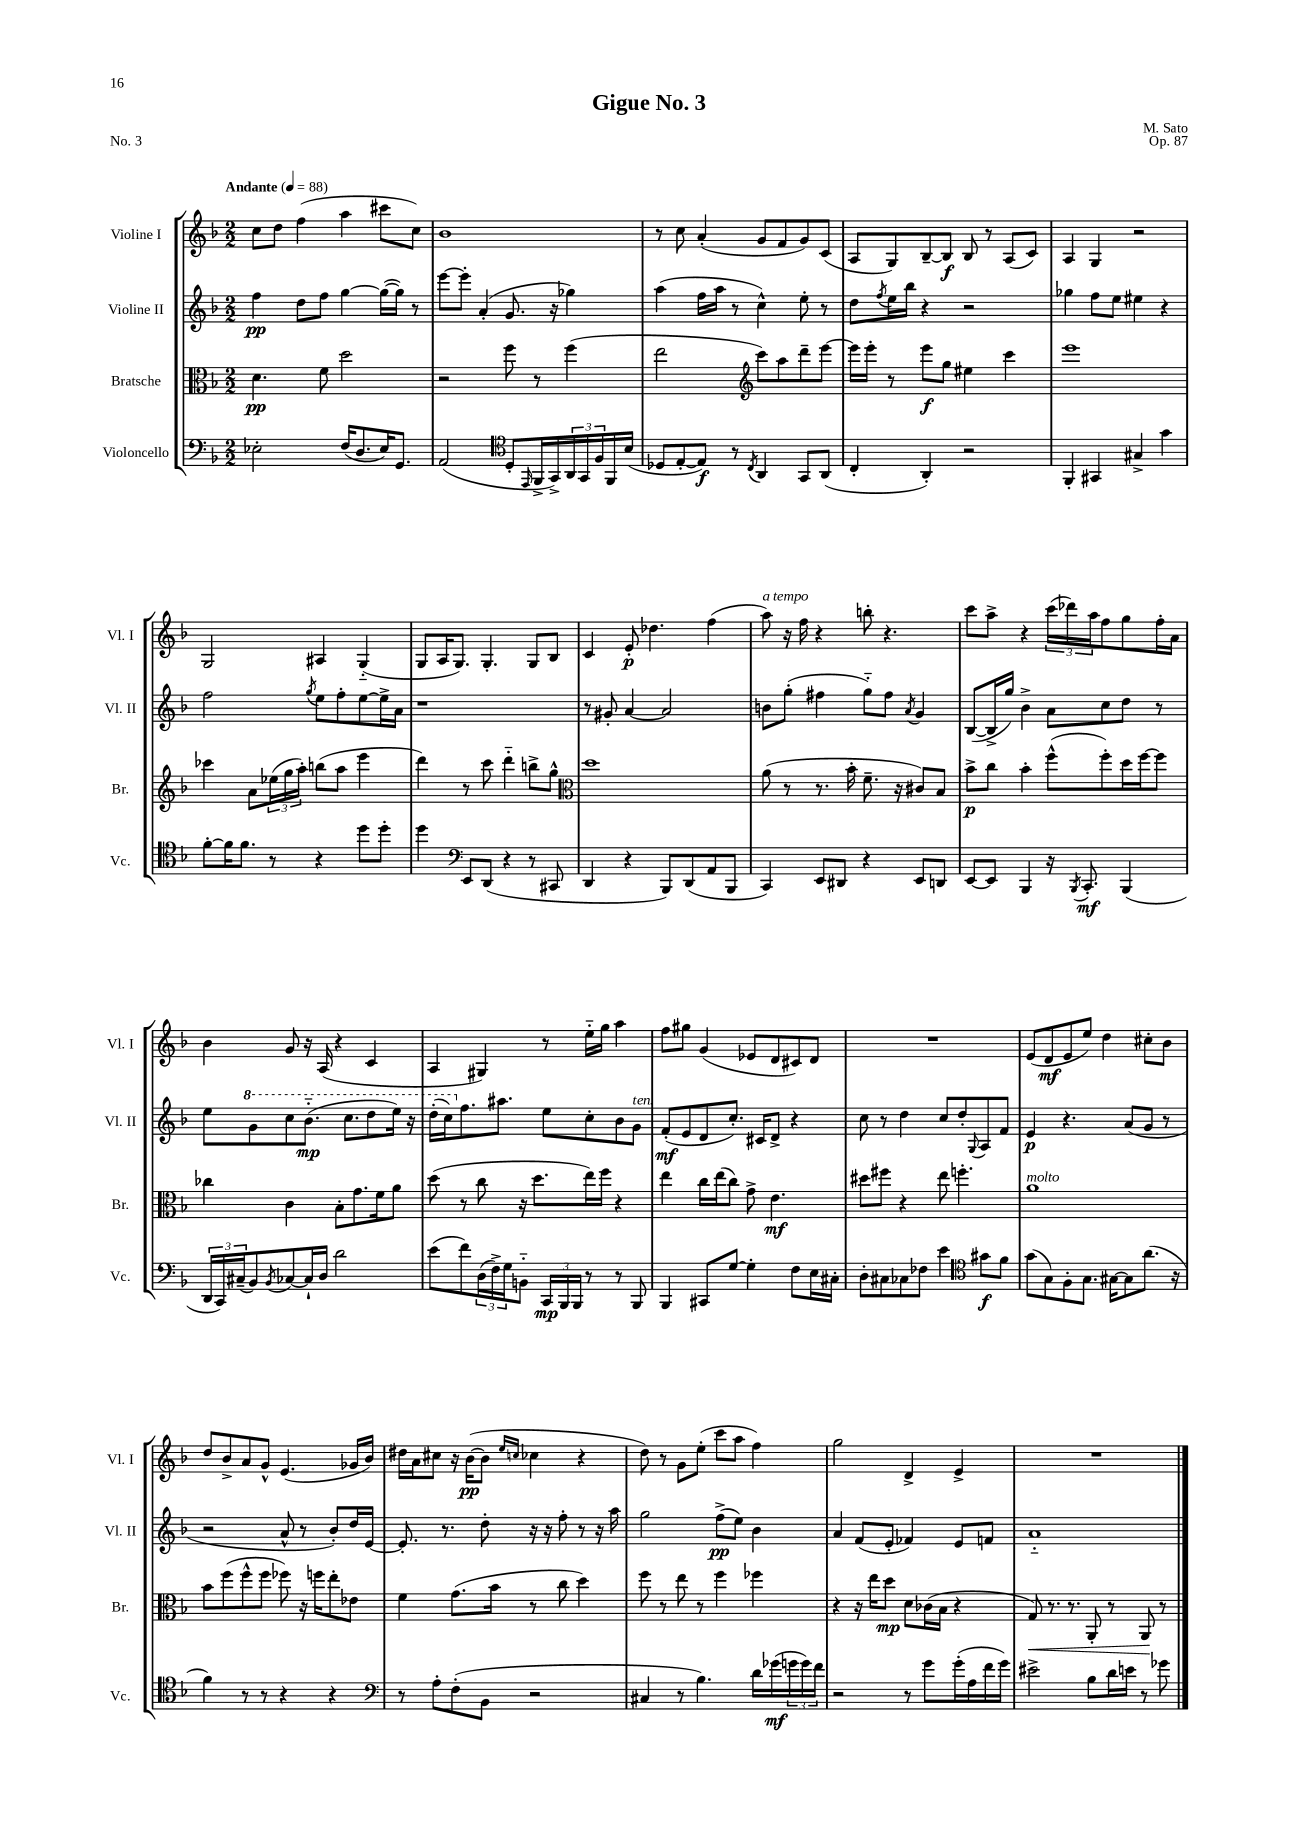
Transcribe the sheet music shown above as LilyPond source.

\header { title = "Gigue No. 3" composer = "M. Sato" opus = "Op. 87" piece = "No. 3" }
<<
\new StaffGroup <<
\new Staff = "s0" \with { instrumentName = "Violine I" shortInstrumentName = "Vl. I" } {
    \clef treble \key f \major \numericTimeSignature \time 2/2 \tempo "Andante" 4 = 88
    c''8 d''8 f''4( a''4 cis'''8 c''8) |
    bes'1 |
    r8 c''8 a'4-.( g'8 f'8 g'8) c'8( |
    a8 g8) bes8~-- bes8\f bes8 r8 a8( c'8) |
    a4 g4 r2 |
    g2 ais4 g4-_( |
    g8 a16 g8.) g4.-. g8 bes8 |
    c'4 e'8-.\p des''4. f''4( |
    a''8^\markup { \italic "a tempo" }) r16 f''16 r4 b''8-. r4. |
    c'''8 a''8-> r4 \tuplet 3/2 { c'''16( des'''16) a''16 } f''8 g''8 f''16-. a'16 |
    bes'4 g'8 r16 a16( r4 c'4 |
    a4 gis4) r8 e''16-_ g''16 a''4 |
    f''8 gis''8 g'4( ees'8 d'8 cis'8) d'8 |
    R1 |
    e'8( d'8\mf e'8 e''8) d''4 cis''8-. bes'8 |
    d''8 bes'8-> a'8 g'8-^ e'4.( ges'16 bes'16) |
    dis''16 a'16 cis''8 r16 bes'16~\pp( bes'8 \grace { e''16 c''16 } ces''4 r4 |
    d''8) r8 g'8 e''8-.( c'''8 a''8 f''4) |
    g''2 d'4-> e'4-> |
    R1 \bar "|." |
}
\new Staff = "s1" \with { instrumentName = "Violine II" shortInstrumentName = "Vl. II" } {
    \clef treble \key f \major \numericTimeSignature \time 2/2
    f''4\pp d''8 f''8 g''4~ g''16~( g''16) r8 |
    e'''8~ e'''8-. a'4-.( g'8. r16 ges''4) |
    a''4( f''16 a''16 r8 c''4-^) e''8-. r8 |
    d''8 \acciaccatura { f''8 } e''16 bes''16 r4 r2 |
    ges''4 f''8 e''8 eis''4 r4 |
    f''2 \acciaccatura { g''8 } e''8 f''8-. e''8~ e''16-> a'16 |
    r1 |
    r8 gis'8-. a'4~ a'2 |
    b'8 g''8-.( fis''4 g''8-_) fis''8 \acciaccatura { a'8 } g'4 |
    bes8~( bes16-> g''16) bes'4-> a'8 c''8 d''8 r8 |
    e''8 \ottava #1 g''8 c'''8 bes''8.-_\mp( c'''8. d'''8 e'''16) r16 |
    d'''16-.( c'''16) \ottava #0 f''8. ais''8. e''8 c''8-. bes'8 g'8^\markup { \italic "ten." } |
    f'8-.\mf( e'8 d'8 c''8.-.) cis'16 d'8-> r4 |
    c''8 r8 d''4 c''8 d''8-. \appoggiatura { g8 } a8 f'8 |
    e'4\p r4. a'8( g'8 r8 |
    r2 a'8-^ r8 bes'8-.) d''16 e'16~ |
    e'8.-. r8. d''8-. r16 r16 f''8-. r8 r16 a''16 |
    g''2 f''8->\pp( e''8) bes'4 |
    a'4 f'8( e'8-. fes'4) e'8 f'8 |
    a'1-_ \bar "|." |
}
\new Staff = "s2" \with { instrumentName = "Bratsche" shortInstrumentName = "Br." } {
    \clef alto \key f \major \numericTimeSignature \time 2/2
    d'4.\pp f'8 d''2 |
    r2 f''8 r8 f''4( |
    e''2 \clef treble c'''8) a''8 d'''8-- e'''8~ |
    e'''16 e'''16-. r8 e'''8\f g''8 eis''4 c'''4 |
    e'''1 |
    ces'''4 a'8 \tuplet 3/2 { ees''16( g''16 a''16-.) } b''8( a''8 e'''4 |
    d'''4) r8 c'''8 d'''4-_ b''8-> g''8-^ |
    \clef alto d''1 |
    a'8( r8 r8. bes'16-. f'8.-- r16 cis'8) bes8 |
    bes'8->\p c''8 bes'4-. f''8-^( f''8-.) d''16 f''16~ f''8 |
    ces''4 c'4 bes8-. g'8. f'16 a'8 |
    d''8( r8 c''8 r16 d''8. e''16) f''16 r4 |
    e''4 c''16 e''16( c''8) g'8-> e'4.\mf |
    dis''8 fis''8 r4 e''8 f''4.-. |
    a'1^\markup { \italic "molto" } |
    bes'8 f''8( f''8-^ f''8 fes''8) r16 f''16 e''8-. ees'8 |
    f'4 g'8.( bes'16 r8 c''8 d''4) |
    f''8 r8 e''8 r8 f''4 fes''4 |
    r4 r16 e''16 d''8\mp d'8 ces'16( bes16 r4 |
    g8\<) r8. r8. a,8-. r8 a,8\! r8 \bar "|." |
}
\new Staff = "s3" \with { instrumentName = "Violoncello" shortInstrumentName = "Vc." } {
    \clef bass \key f \major \numericTimeSignature \time 2/2
    ees2-. f16( d8. ees16) g,8. |
    a,2( \clef tenor d8-. \grace { e,16 } f,16-> g,16->) \tuplet 3/2 { a,16 g,16 f16 } f,16 bes16( |
    des8 e8~-. e8\f) r8 \acciaccatura { c8 } a,4 g,8 a,8( |
    c4-. a,4-.) r2 |
    f,4-. gis,4 gis4-> g'4 |
    f'8~-. f'16 f'8. r8 r4 d''8 d''8-. |
    d''4 \clef bass e,8 d,8( r4 r8 cis,8 |
    d,4 r4 bes,,8) d,8( a,8 bes,,8 |
    c,4) e,8 dis,8 r4 e,8 d,8 |
    e,8~ e,8 bes,,4 r16 \acciaccatura { bes,,8 } c,8.-.\mf bes,,4( |
    \tuplet 3/2 { d,16 c,16) cis16--( } bes,8) \acciaccatura { bes,8 } ces8~ ces16-! d16 d'2 |
    e'8( f'8) \tuplet 3/2 { d16( f16->) g16 } b,8-_ \tuplet 3/2 { c,16\mp bes,,16 bes,,16 } r8 r8 bes,,8 |
    bes,,4 cis,8 g8~ g4-. f8 e16 cis16-. |
    d8-. cis8 ces8 fes8 e'4 \clef tenor gis'8\f f'8 |
    g'8( g8) f8-. g8. gis16~ gis8 a'8.( r16 |
    f'4) r8 r8 r4 r4 |
    \clef bass r8 a8-. f8-.( bes,8 r2 |
    cis4 r8 bes4.) d'16 ges'16\mf( \tuplet 3/2 { g'16 g'16) f'16 } |
    r2 r8 g'8 g'16-.( a16 f'16 g'16) |
    eis'2-> bes8 d'16 e'16 r8 ges'8 \bar "|." |
}
>>
>>
\layout { \context { \Score \remove "Bar_number_engraver" } }
